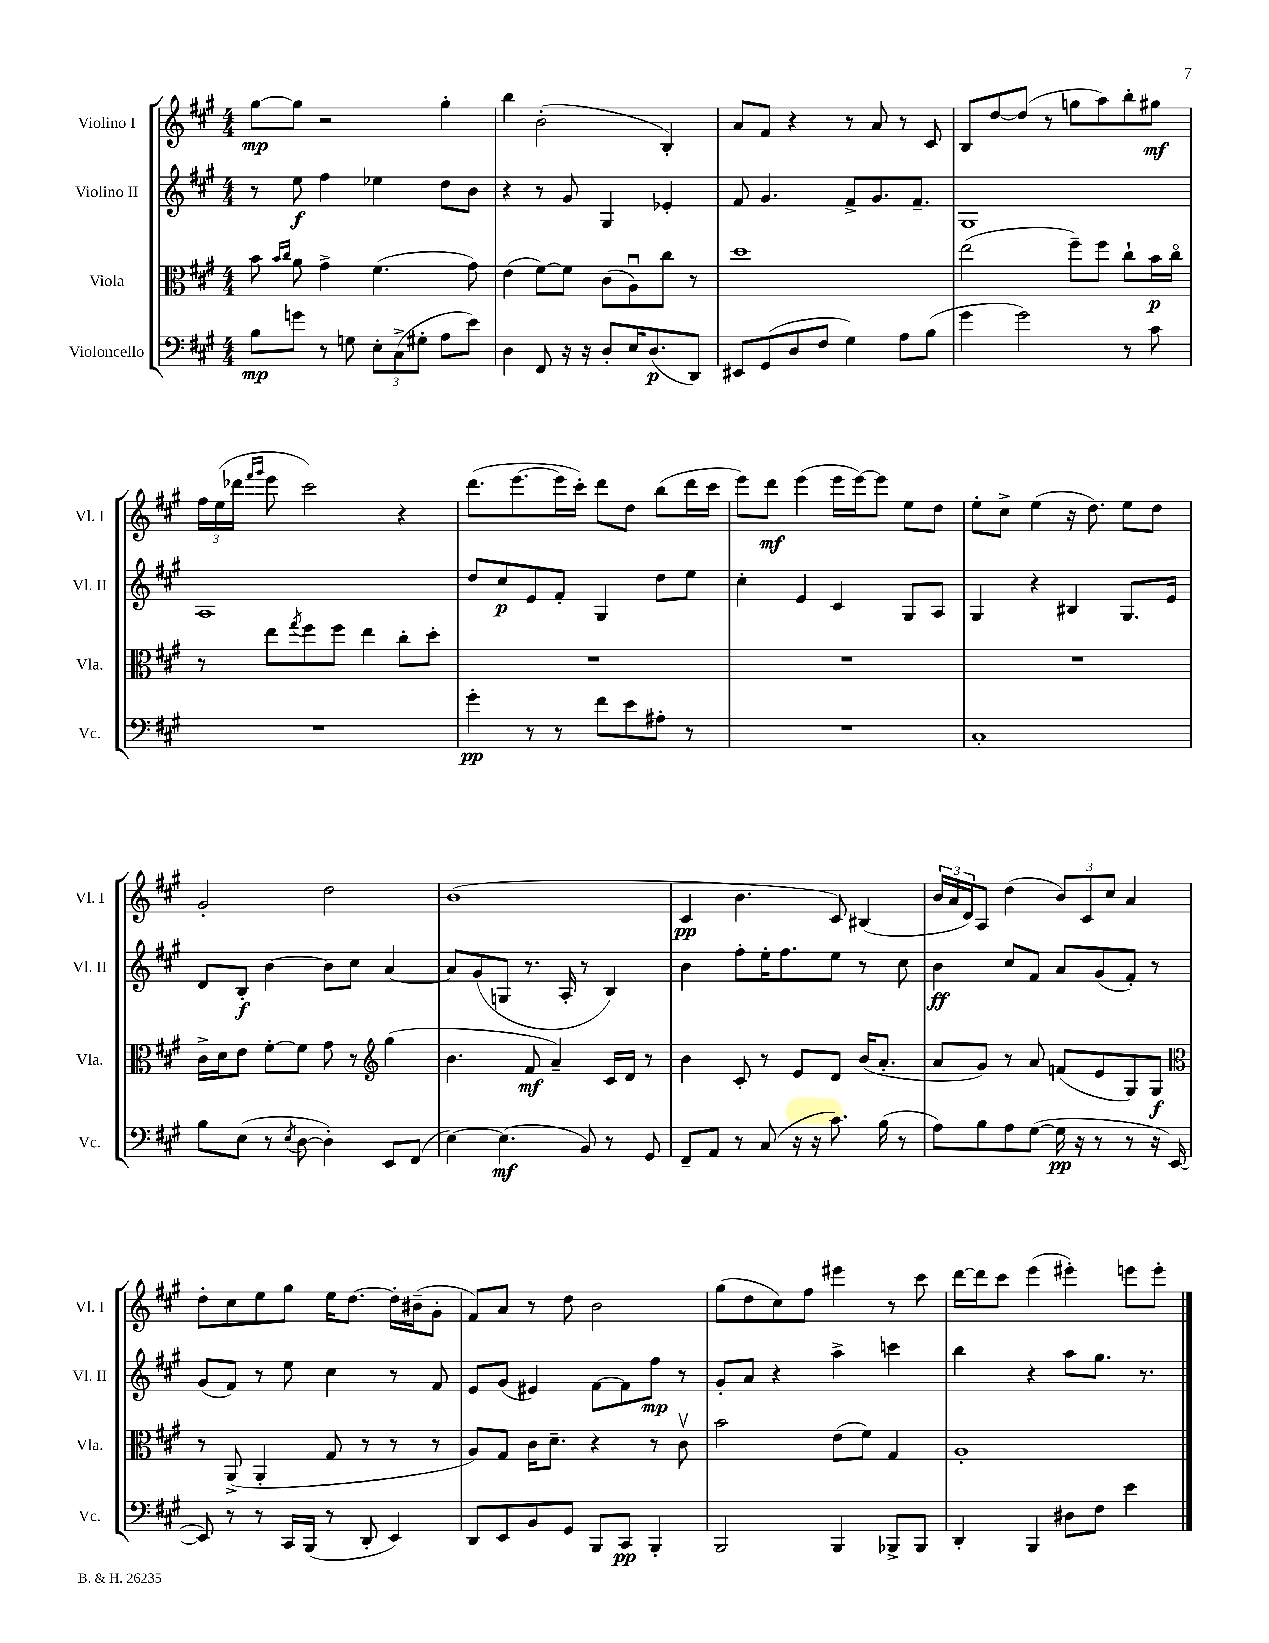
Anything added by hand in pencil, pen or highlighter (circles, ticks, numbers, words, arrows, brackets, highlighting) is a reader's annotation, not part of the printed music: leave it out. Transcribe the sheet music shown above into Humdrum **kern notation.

**kern	**kern	**kern	**kern
*staff4	*staff3	*staff2	*staff1
*clefF4	*clefC3	*clefG2	*clefG2
*k[f#c#g#]	*k[f#c#g#]	*k[f#c#g#]	*k[f#c#g#]
*M4/4	*M4/4	*M4/4	*M4/4
8B	8b	8r	[8gg#
.	16qqb	.	.
.	16qqcc#	.	.
8g	8a	8ee	8gg#]
8r	4g#^	4ff#	2r
8G	.	.	.
12E'	(4.f#	4ee-	.
(12C#^	.	.	.
12G#'	.	.	.
8A	.	8dd	4gg#'
8e)	8g#)	8b	.
=	=	=	=
4D	(4e	4r	4bb
8FF#	[8f#)	8r	(2b'
16r	8f#]	8g#	.
16r	.	.	.
8D'	(8c#	4G#	.
16E	8Au)	.	.
(8.D	.	.	.
.	8cc#	4e-'	4B')
8DD)	8r	.	.
=	=	=	=
8EE#	1dd	8f#	8a
(8GG#	.	4.g#	8f#
8D	.	.	4r
8F#	.	.	.
4G#)	.	8f#^	8r
.	.	8.g#	8a
8A	.	.	8r
.	.	8.f#~	.
(8B	.	.	8c#
=	=	=	=
4g#	(2ee	1G#	8B
.	.	.	[8dd
2g#)	.	.	(8dd]
.	.	.	8r
.	8ff#~)	.	8gg
.	8ff#	.	8aa)
8r	8cc#`	.	8bb'
8c#	16b	.	8gg#
.	16cc#o	.	.
=	=	=	=
1r	8r	1A	24ff#
.	.	.	(24ee
.	.	.	24ddd-
.	.	.	16qqfff#
.	.	.	16qqggg#
.	8ee	.	8eee
.	8qgg#	.	.
.	8ff#	.	2ccc#)
.	8ff#	.	.
.	4ee	.	.
.	8cc#'	.	4r
.	8dd'	.	.
=	=	=	=
4g#'	1r	8dd	(8.ddd
.	.	8cc#	.
.	.	.	[8.eee
8r	.	8e	.
8r	.	8f#'	16eee]
.	.	.	16ccc#')
8f#	.	4G#	8ddd
8e	.	.	8dd
8A#'	.	8dd	(8bb
8r	.	8ee	16ddd
.	.	.	16ccc#
=	=	=	=
1r	1r	4cc#'	8eee)
.	.	.	8ddd
.	.	4e	(4eee
.	.	4c#	16eee
.	.	.	[16eee)
.	.	.	8eee]
.	.	8G#	8ee
.	.	8A	8dd
=	=	=	=
1C#'	1r	4G#	8ee'
.	.	.	8cc#^
.	.	4r	(4ee
.	.	4B#	16r
.	.	.	8.dd)
.	.	8.G#	8ee
.	.	.	8dd
.	.	16e	.
=	=	=	=
8B	16c#^	8d	2g#'
.	16d	.	.
(8E	8e	8B'	.
8r	[8f#'	[4b	.
8qE	.	.	.
[8D	8f#]	.	.
4D'])	8g#	8b]	2dd
.	8r	8cc#	.
*	*clefG2	*	*
8EE	(4gg#	[4a	.
(8FF#	.	.	.
=	=	=	=
[4E)	4.b	8a]	(1b
.	.	(8g#	.
(4.E]	.	8G	.
.	8f#	8.r	.
.	4a~)	.	.
.	.	16A'	.
8BB)	.	8r	.
8r	16c#	4B)	.
.	16d	.	.
8GG#	8r	.	.
=	=	=	=
8FF#~	4b	4b	4c#
8AA	.	.	.
8r	8c#'	8ff#'	4.b
(8C#	8r	16ee'	.
.	.	8.ff#	.
16r	8e	.	.
16r	.	.	.
8.c#)	8d	8ee	8c#)
.	(16b	8r	(4B#
(16B	8.a'	.	.
8r	.	8cc#	.
=	=	=	=
8A)	8a	4b	24b
.	.	.	24a
.	.	.	24d)
8B	8g#)	.	8A
8A	8r	8cc#	(4dd
([8G#	8a	8f#	.
16G#]	(8f	8a	12b)
16r	.	.	.
.	.	.	12c#
8r	8e	(8g#	.
.	.	.	12cc#
8r	8G#)	8f#')	4a
16r	8G#	8r	.
[16EE	.	.	.
=	=	=	=
*	*clefC3	*	*
8EE])	8r	(8g#	8dd'
8r	(8AA^	8f#)	8cc#
8r	4AA'	8r	8ee
16CC#	.	8ee	8gg#
(16BBB	.	.	.
8r	8G#	4cc#	16ee
.	.	.	[8.dd
8DD'	8r	.	.
4EE)	8r	8r	16dd']
.	.	.	(16b#~
.	8r	8f#	8g#'
=	=	=	=
8DD	8A)	8e	8f#)
8EE	8G#	(8g#	8a
8BB	16c#	4e#)	8r
.	8.d~	.	.
8GG#	.	.	8dd
8BBB	4r	[8f#	2b
8CC#	.	8f#]	.
4BBB'	8r	8ff#	.
.	8c#v	8r	.
=	=	=	=
2BBB	2b	8g#'	(8gg#
.	.	8a	8dd
.	.	4r	8cc#)
.	.	.	8ff#
4BBB	(8e	4aa^	4eee#
.	8f#)	.	.
8BBB-^	4G#	4ccc	8r
8BBB-	.	.	8ccc#
=	=	=	=
4DD'	1A'	4bb	[16ddd
.	.	.	16ddd]
.	.	.	8ccc#
4BBB	.	4r	(4eee
8D#	.	8aa	4eee#')
8F#	.	8.gg#	.
4e	.	.	8eee
.	.	8.r	.
.	.	.	8eee'
==	==	==	==
*-	*-	*-	*-
